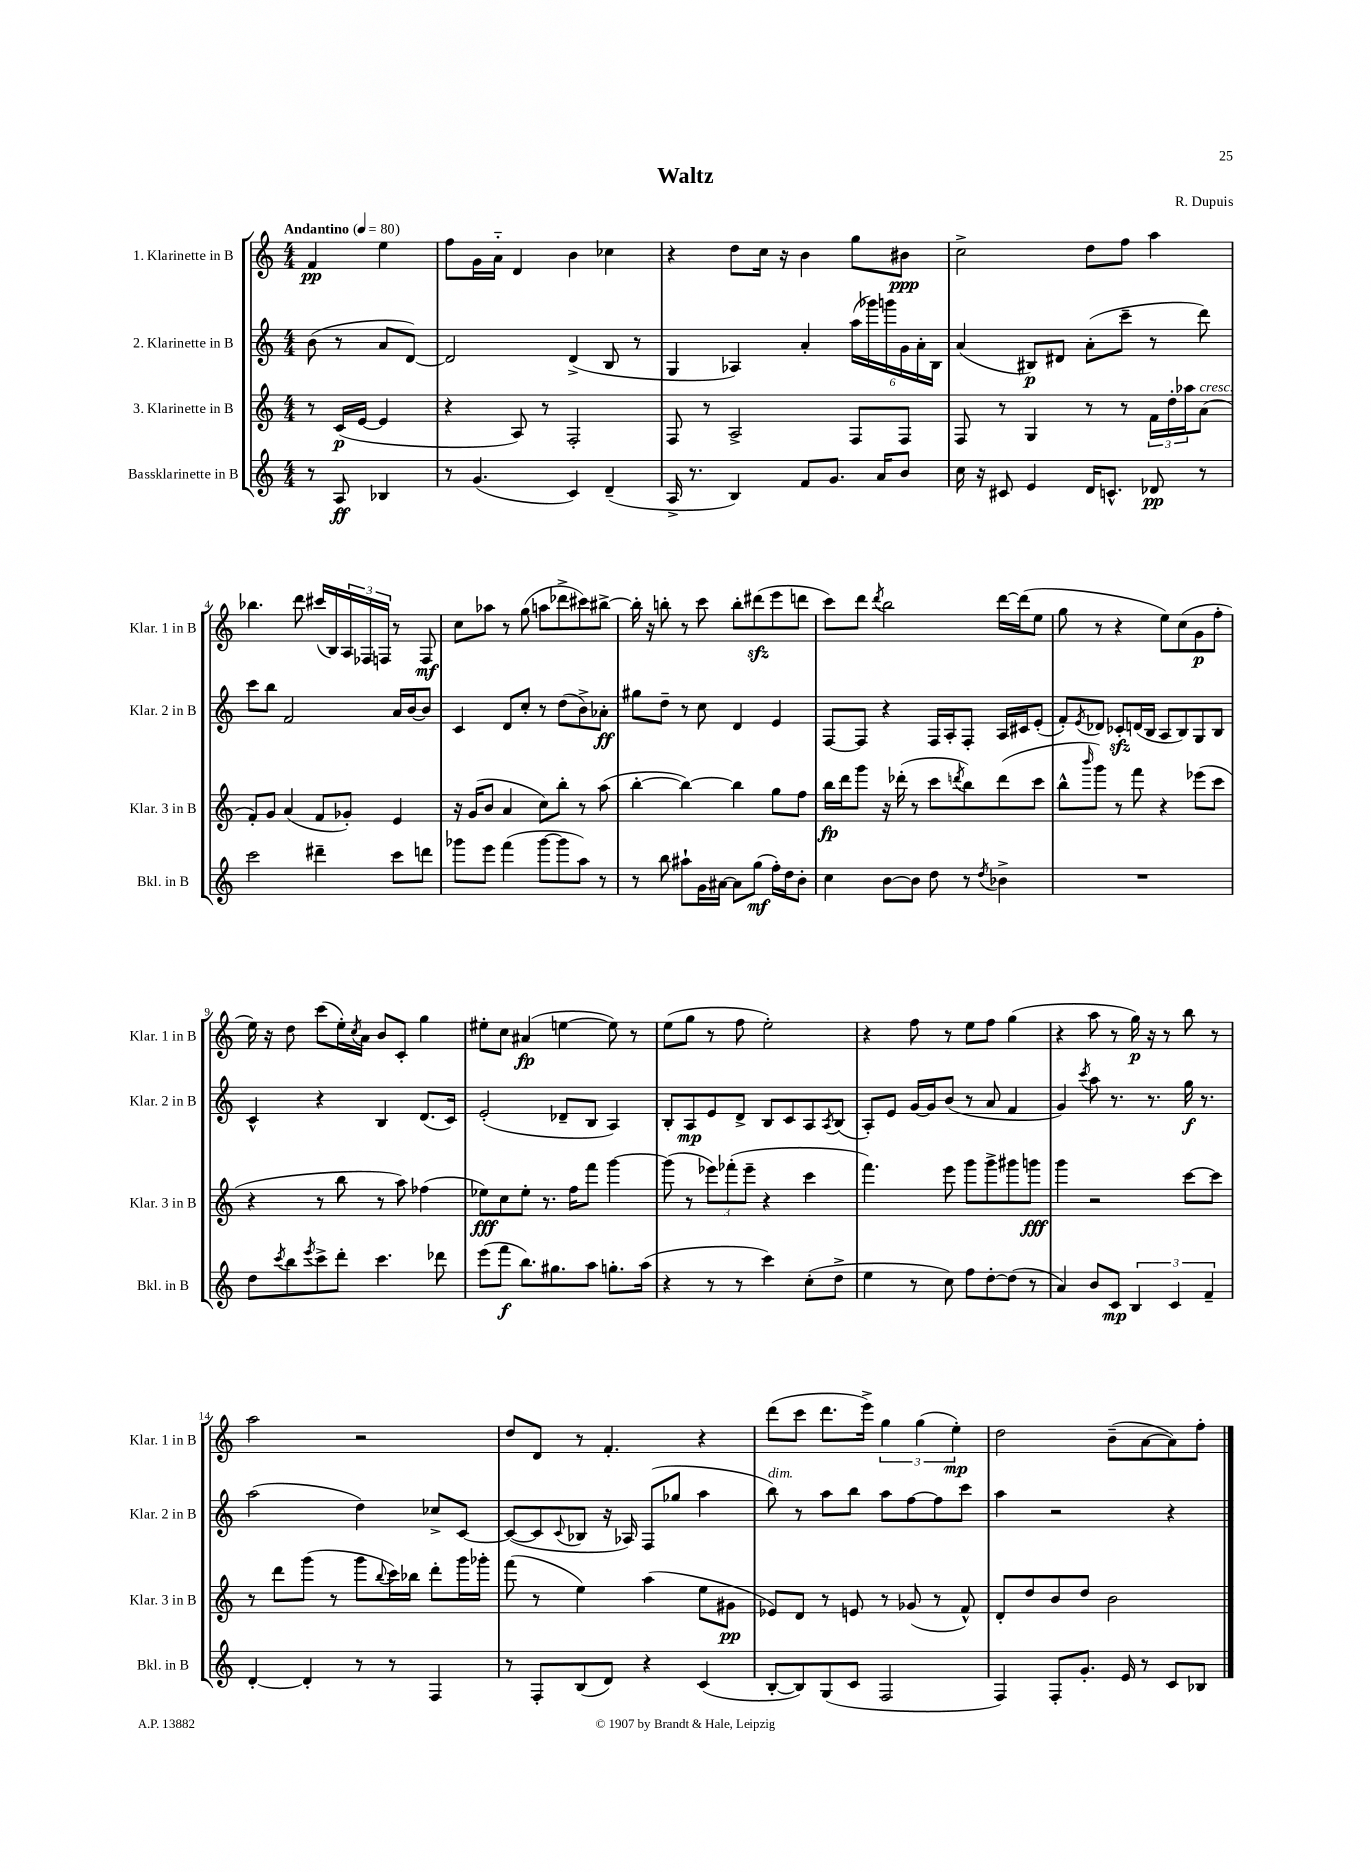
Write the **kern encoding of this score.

**kern	**kern	**kern	**kern
*staff4	*staff3	*staff2	*staff1
*clefG2	*clefG2	*clefG2	*clefG2
*k[]	*k[]	*k[]	*k[]
*M4/4	*M4/4	*M4/4	*M4/4
*MM80	*MM80	*MM80	*MM80
8r	8r	(8b\	4f/
8A/	(16c/LL	8r	.
.	[16e/JJ	.	.
4B-/	4e/]	8a/L	4ee\
.	.	[8d/J)	.
=	=	=	=
8r	4r	2d/]	8ff\L
(4.g/	.	.	16g\L
.	.	.	16a'~\JJ
.	8A/)	.	4d/
.	8r	.	.
4c/)	2F'/	(4d^/	4b\
(4d~/	.	8B/	4cc-\
.	.	8r	.
=	=	=	=
16A^/	8F/	4G/	4r
8.r	.	.	.
.	8r	.	.
4B/)	2A^/	4A-/)	8dd\L
.	.	.	16cc\Jk
.	.	.	16r
8f/L	.	4a'/	4b\
8.g/J	.	.	.
.	8F/L	(24aa\LL	8gg\L
.	.	24ggg-\)	.
16a/LK	.	.	.
.	.	24ggg\	.
8b/J	8F/J	24g\	8b#\J
.	.	24a'\	.
.	.	24B\JJ	.
=	=	=	=
16cc\	8F/	(4a/	2cc^\
16r	.	.	.
8c#/	8r	.	.
4e/	4G/	8B#/L)	.
.	.	8d#/J	.
16d/LK	8r	(8a'\L	8dd\L
8.c^^/J	.	.	.
.	8r	8ccc~\J	8ff\J
8d-/	24f\LL	8r	4aa\
.	24dd'\	.	.
.	24aa-\J	.	.
8r	(8a\J	8ddd\)	.
=	=	=	=
2ccc\	8f'/L)	8ccc\L	4.bb-\
.	8g/J	8bb\J	.
.	(4a/	2f/	.
.	.	.	8ddd\
4ddd#~\	8f/L	.	(16ccc#/LL
.	.	.	16B/)
.	8g-'/J)	.	24A/
.	.	.	24F-/
.	.	.	24F/JJ
8ccc\L	4e/	16a/LL	8r
.	.	[16b/J	.
8ddd\J	.	8b/]J	8F/
=	=	=	=
8ggg-\L	16r	4c/	8cc\L
.	(16g/LK	.	.
8eee\J	8b/J	.	8aa-\J
(4fff\	4a/	8d/L	8r
.	.	8cc'/J	(8gg\
[8ggg-\L	8cc\L)	8r	8aa\L
8ggg-\]	8bb'\J	(8dd\L	8ddd-^\
8aa\J)	8r	8b^\)	8ccc#\)
8r	(8aa\	8a-'\J	[8bb#^\J
=	=	=	=
8r	[4bb'\	8gg#\L	16bb#'\]
.	.	.	16r
8bb\	.	8dd~\J	8bb'\
8aa#`\L	4bb\_)	8r	8r
16g\L	.	8cc\	8ccc\
[16a#\JJ	.	.	.
8a#\]L	4bb\]	4d/	8bb'\L
(8gg\J	.	.	(8ddd#\
16ff'\LL)	8gg\L	4e/	8eee\
16dd\J	.	.	.
8b'\J	8ff\J	.	8ddd\J
=	=	=	=
4cc\	16bb\LL	[8F/L	8ccc\L)
.	16ddd\J	.	.
.	8ggg\J	8F/]J	8ddd\J
.	.	.	8qddd/
[8b\L	16r	4r	2bb\
.	(16ddd-'\	.	.
8b\]J	8r	.	.
8dd\	8ccc\L	16F/LL	.
.	.	16A'/J	.
.	8qddd/	.	.
8r	8bb\)	8F'/J	.
8qdd/	.	.	.
4b-^\	(8ddd\	16A/LL	[16ddd\LL
.	.	16c#/J	(16ddd\]J
.	8ccc\J	(8e'/J	8ee\J
=	=	=	=
1r	8bb^^\L	8f'/L)	8gg\
.	16qqbbb/	8qe/	.
.	8ggg\J)	8d-/J	8r
.	8r	8c-'/L	4r
.	8fff\	(16d/L	.
.	.	16B/JJ	.
.	4r	8A/L	8ee\L)
.	.	8B/)	(8cc\
.	(8eee-\L	8G/	8g\
.	8ccc\J	8B/J	8ff'\J
=	=	=	=
8dd\L	4r	4c^^/	16ee\)
.	.	.	16r
8qccc/	.	.	.
8bb\	.	.	8dd\
8qeee/	.	.	.
8ccc^\	8r	4r	(8ccc\L
8ddd'\J	8bb\	.	16ee'\L)
.	.	.	8qcc/
.	.	.	16a\JJ
4.ccc\	8r	4B/	8b/L
.	8aa\)	.	8c'/J
.	(4ff-\	(8.d/L	4gg\
8ddd-\	.	.	.
.	.	16c/Jk)	.
=	=	=	=
(8eee\L	8ee-\L)	(2e'/	8ee#'\L
8fff\J	8cc\	.	8cc\J
8.bb\L)	8ee-'\J	.	(4a#/
.	8.r	.	.
8.gg#\	.	.	.
.	.	8d-~/L	[4ee\
.	16ff\LK	.	.
8aa\J	8fff\J	8B/J	.
8.gg'\L	[4ggg\	4A/)	8ee\])
.	.	.	8r
(16aa\Jk	.	.	.
=	=	=	=
4r	(8ggg\]	8B'/L	(8ee\L
.	8r	8A/	8gg\J
8r	12eee-\L)	8e/	8r
.	(12fff-'\	.	.
8r	.	8d^/J	8ff\
.	12eee-~\J	.	.
4ccc\)	4r	8B/L	2ee'\)
.	.	8c/	.
(8cc'\L	4ccc\	8A/	.
.	.	8qA/	.
8dd^\J	.	(8B/J	.
=	=	=	=
4ee\	4.fff\)	8A'/L)	4r
.	.	8e/J	.
8r	.	[16g/LL	8ff\
.	.	16g/]J	.
8cc\)	8eee\	(8b/J	8r
8ff\L	8ggg\L	8r	8ee\L
[8dd'\	8ggg^\	8a/	8ff\J
(8dd\]J	8ggg#\	4f/	(4gg\
8r	8ggg\J	.	.
=	=	=	=
4a/)	4ggg\	4g/)	4r
.	.	8qccc/	.
8b/L	2r	8aa\	8aa\
8c/J	.	8.r	8r
6B/	.	.	16gg\)
.	.	8.r	16r
.	.	.	8r
6c/	.	.	.
.	[8ccc\L	16gg\	8bb\
.	.	8.r	.
6f~/	.	.	.
.	8ccc\]J	.	8r
=	=	=	=
[4d'/	8r	(2aa\	2aa\
.	8ddd\L	.	.
4d'/]	(8ggg\J	.	.
.	8r	.	.
8r	8ggg\L	4dd\)	2r
.	8qqbb/	.	.
8r	16ccc\L)	.	.
.	16bb-\JJ	.	.
4F/	8ddd'\L	8cc-^/L	.
.	16ggg\L	[8c/J	.
.	16ggg-'\JJ	.	.
=	=	=	=
8r	(8fff\	(8c/_L	8dd/L
8F'/L	8r	8c/]	8d/J
.	.	8qqc/	.
(8B/	4ee\)	8B-/J	8r
8d/J)	.	16r	4.f'/
.	.	16A-/)	.
4r	(4aa\	(8F/L	.
.	.	8gg-/J	.
(4c/	8ee\L	4aa\	4r
.	8g#\J	.	.
=	=	=	=
[8B'/L	8e-/L)	8bb\)	(8ddd\L
8B/])	8d/J	8r	8ccc\J
(8G/	8r	8aa\L	8.ddd\L
8c/J	8e/	8bb\J	.
.	.	.	16eee^\Jk)
2F/	8r	8aa\L	6gg\
.	(8g-/	[8ff\	.
.	.	.	(6gg\
.	8r	8ff\]	.
.	.	.	6ee'\)
.	8f^^/)	8ccc\J	.
=	=	=	=
4F/)	8d'/L	4aa\	2dd\
.	8dd/	.	.
8F'/L	8b/	2r	.
8.g'/J	8dd/J	.	.
.	2b\	.	(8b~\L
16e/	.	.	.
8r	.	.	[8a\
8c/L	.	4r	8a\])
8B-/J	.	.	8ff'\J
==	==	==	==
*-	*-	*-	*-
